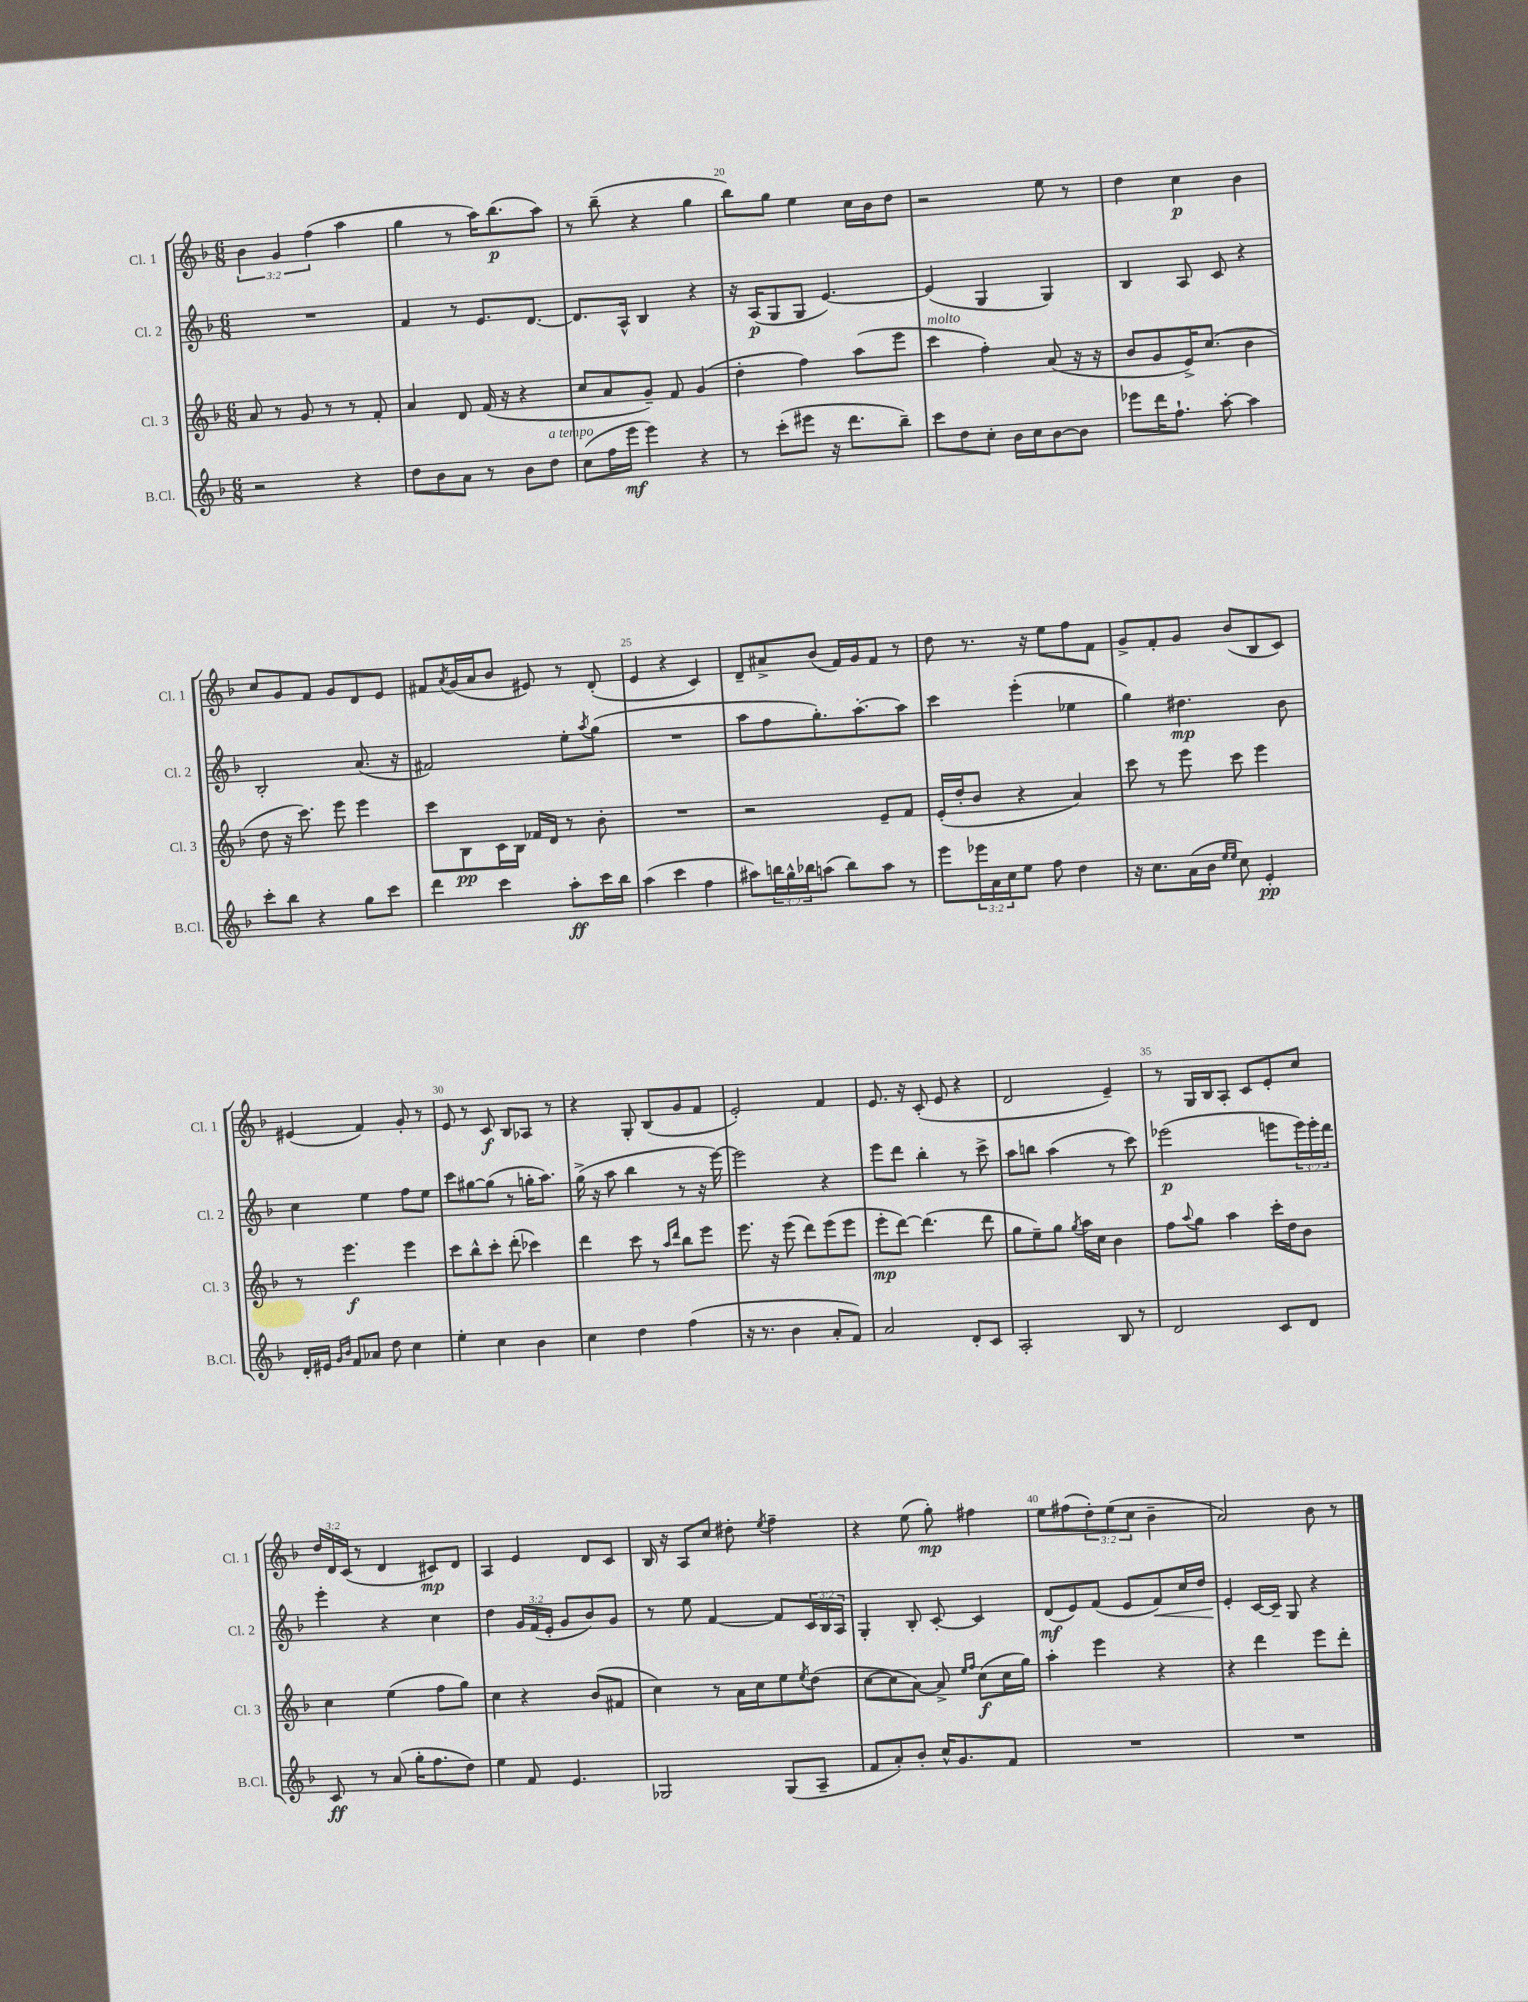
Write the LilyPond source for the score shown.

<<
\new StaffGroup <<
\new Staff = "s0" \with { instrumentName = "Cl. 1" shortInstrumentName = "Cl. 1" } {
    \clef treble \key f \major \numericTimeSignature \time 6/8 \override Staff.TupletNumber.text = #tuplet-number::calc-fraction-text
    \tuplet 3/2 { bes'4 g'4 f''4( } a''4 |
    g''4 r8 a''16) bes''8.\p( a''8) |
    r8 bes''8--( r4 g''4 |
    bes''8) g''8 e''4 c''16 bes'16 d''8 |
    r2 e''8 r8 |
    d''4 c''4\p bes'4 |
    c''8 g'8 f'8 g'8 d'8 e'8 |
    fis'8 \acciaccatura { a'8 } g'16( a'16 bes'8 eis'8) r8 d'8-.( |
    e'4 r4 c'4) |
    d'8-- ais'8-> bes'8( f'16) g'16 f'8 r8 |
    d''8 r8. r16 e''8 f''8 f'8 |
    g'8-> f'8-. g'8 bes'8( bes8 c'8) |
    eis'4( f'4) g'8-. r8 |
    e'8 r8 c'8\f bes8 aes8 r8 |
    r4 g8-. bes8( g'8 f'8 |
    e'2-.) f'4 |
    e'8. r16 c'8-.( e'8 r4 |
    d'2 e'4--) |
    r8 g16 bes16 a8-. c'8 e'8-. c''8 |
    \tuplet 3/2 { d''16 d'16 c'16( } r8 d'4 cis'8\mp) d'8 |
    a4 e'4 d'8 c'8 |
    bes16 r16 a8 c''8 dis''8-. \acciaccatura { e''8 } f''4-- |
    r4 e''8( g''8-.\mp) fis''4 |
    e''8 fis''8( \tuplet 3/2 { d''8-.) e''8( c''8 } bes'4-- |
    a'2) bes'8 r8 \bar "|." |
}
\new Staff = "s1" \with { instrumentName = "Cl. 2" shortInstrumentName = "Cl. 2" } {
    \clef treble \key f \major \numericTimeSignature \time 6/8 \override Staff.TupletNumber.text = #tuplet-number::calc-fraction-text
    R2. |
    f'4 r8 e'8. d'8.~ |
    d'8. a16-^ bes4 r4 |
    r16 a16\p( g8 g8 e'4.~) |
    e'4( g4 g4) |
    bes4 a8 c'8 r4 |
    bes2-. a'8.( r16 |
    fis'2) e''8-. \acciaccatura { a''8 } g''8( |
    R2. |
    a''8 f''8 g''8.-.) a''8.~-. a''8 |
    c'''4 e'''4-.( ees''4 |
    g''4) dis''4.\mp bes'8 |
    c''4 e''4 f''8 e''8 |
    c'''8 gis''8~ gis''8( r8 g''16-. a''8.) |
    g''16->( r16 a''8 bes''4 r8 r16 e'''16~) |
    e'''2 r4 |
    e'''8 d'''8 bes''4-. r8 c'''8-> |
    a''8 b''8 a''4( r8 c'''8) |
    ees'''2\p( e'''8 \tuplet 3/2 { e'''16) e'''16-. d'''16 } |
    e'''4-. r4 c''4 |
    d''4 \tuplet 3/2 { g'16 f'16( e'16-. } g'8 bes'8) g'8 |
    r8 e''8 f'4~ f'8 \tuplet 3/2 { c'16 bes16 a16 } |
    g4-. bes8-. c'8~-. c'4 |
    d'8\mf( e'8) f'8( e'8 f'8\<) c''16 d''16 |
    e'4-.\! c'16~ c'16-- g8 r4 \bar "|." |
}
\new Staff = "s2" \with { instrumentName = "Cl. 3" shortInstrumentName = "Cl. 3" } {
    \clef treble \key f \major \numericTimeSignature \time 6/8
    a'8 r8 g'8 r8 r8 f'8-. |
    a'4 d'8 f'16( r16 r4 |
    c''8 a'8 g'8--) f'8 g'4( |
    d''4-. f''4) a''8( e'''8 |
    c'''4^\markup { \italic "molto" } f''4-.) a'8( r16 r16 |
    bes'8 g'8 e'16->) c''8.( bes'4 |
    d''8 r16 c'''8.) e'''8 e'''4 |
    c'''8 bes8\pp c'16 bes16 fes'16 d'16 r8 bes'8-. |
    R2. |
    r2 e'8-- f'8 |
    e'16-.( d''16-. bes'8 r4 a'4) |
    c'''8 r8 e'''8 c'''8 e'''4 |
    r8 e'''4.\f e'''4 |
    c'''8 bes''8-^ c'''8-. d'''8-.( ces'''4) |
    d'''4 c'''8 r8 \grace { a''16 d'''16 } bes''8 e'''8 |
    e'''8. r16 e'''8( d'''8) e'''8( e'''8 |
    e'''8-.\mp d'''8~) d'''4.( d'''8 |
    g''8 e''8--) g''8 \acciaccatura { g''8 } a''16 c''16 bes'4 |
    f''8 \appoggiatura { a''8 } g''8 a''4 c'''16-. d''16 bes'8 |
    c''4 e''4( f''8 g''8) |
    c''4 r4 bes'8( fis'8 |
    c''4) r8 a'16 c''16 e''8 \acciaccatura { e''8 } d''8( |
    c''8~ c''8 a'8~) a'8-> \grace { e''16 f''16 } c''8\f( c''16 g''16) |
    a''4-. e'''4 r4 |
    r4 d'''4 e'''8 d'''8-. \bar "|." |
}
\new Staff = "s3" \with { instrumentName = "B.Cl." shortInstrumentName = "B.Cl." } {
    \clef treble \key f \major \numericTimeSignature \time 6/8 \override Staff.TupletNumber.text = #tuplet-number::calc-fraction-text
    r2 r4 |
    d''8 bes'8 a'8 r8 bes'8 d''8^\markup { \italic "a tempo" } |
    c''8( f''16 e'''16\mf e'''4) r4 |
    r8 c'''8-.( eis'''8 r16 d'''8. bes''8--) |
    c'''8 d''8 c''8-. bes'16 c''16 bes'8~ bes'8 |
    ees'''8 d'''16 f''8.-! a''8~-. a''4 |
    c'''8-. bes''8 r4 g''8 c'''8 |
    d'''4 c'''4 a''8-.\ff c'''16 bes''16 |
    a''4( c'''4 f''4 |
    ais''8) \tuplet 3/2 { b''16 g''16-^ bes''16 } a''8( bes''8) a''8 r8 |
    e'''8 \tuplet 3/2 { ees'''16 a'16 c''16 } e''8 f''8 d''4 |
    r16 c''8. a'16( bes'16 \grace { e''16 e''16 } c''8) e'4-.\pp |
    d'16-. eis'16 \grace { g'16 bes'16 } f'8 aes'8 d''8 c''4 |
    e''4-. c''4 bes'4 |
    c''4 d''4 f''4( |
    r16 r8. bes'4 a'8-. f'8) |
    a'2 d'8-. c'8 |
    a2-. bes8 r8 |
    d'2 c'8 d'8 |
    c'8\ff r8 a'8( g''16-. f''8. d''8) |
    e''4 f'8 e'4. |
    ges2 ges8( a8-- |
    f'8 a'8-.) bes'8-. c''16-^ g'8. f'8 |
    R2. |
    R2. \bar "|." |
}
>>
>>
\layout { \context { \Score currentBarNumber = #17 \override BarNumber.break-visibility = ##(#f #t #t) barNumberVisibility = #(every-nth-bar-number-visible 5) } }
